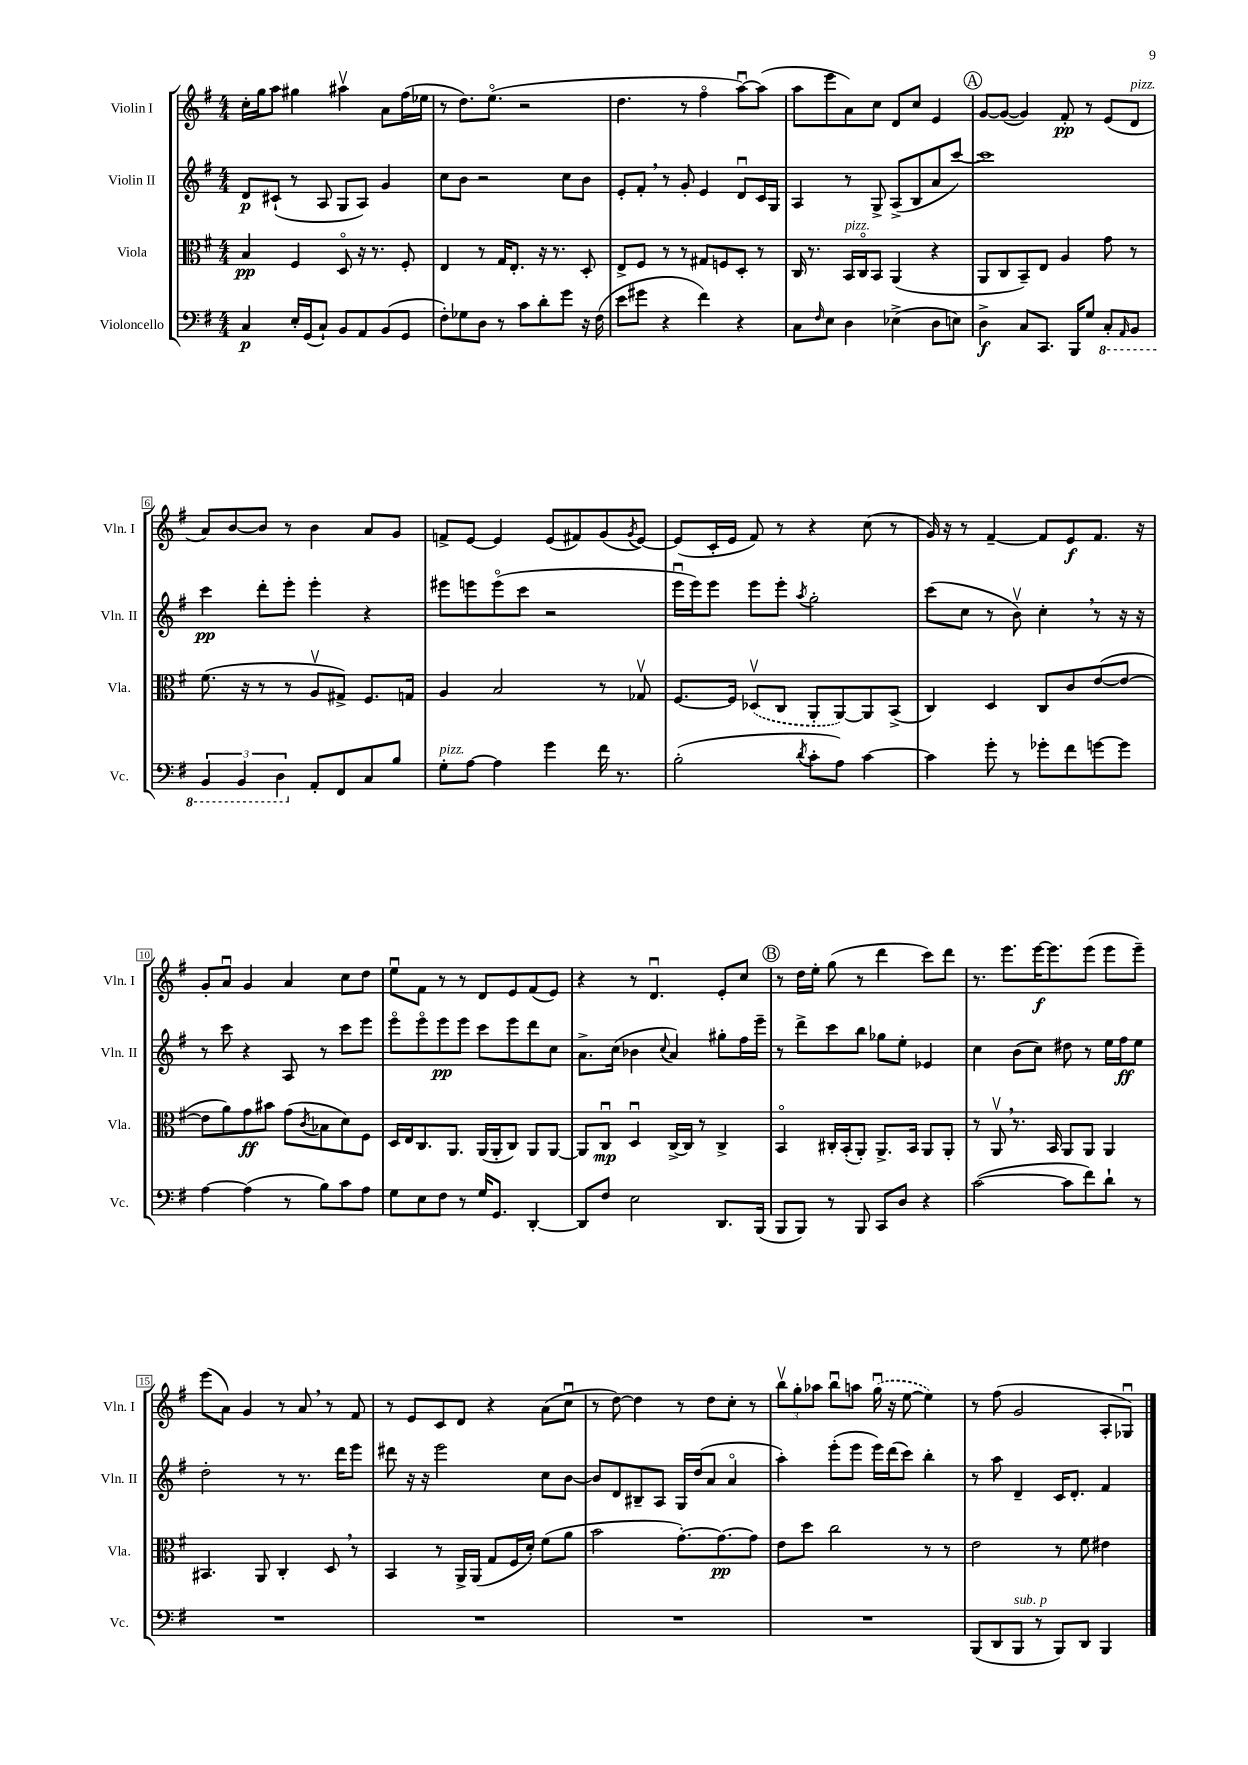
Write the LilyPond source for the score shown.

<<
\new StaffGroup <<
\new Staff = "s0" \with { instrumentName = "Violin I" shortInstrumentName = "Vln. I" } {
    \clef treble \key g \major \numericTimeSignature \time 4/4
    c''16-. g''16 a''8 gis''4 ais''4\upbow a'8 fis''16( ees''16 |
    r8 d''8.) e''8.\flageolet( r2 |
    d''4. r8 fis''4\flageolet a''8~\downbow) a''8( |
    a''8 e'''8 a'8) c''8 d'8 c''8 e'4 |
    \mark \markup { \circle "A" } g'8~ g'8~( g'4) fis'8-.\pp r8 e'8( d'8^\markup { \italic "pizz." } |
    a'8) b'8~ b'8 r8 b'4 a'8 g'8 |
    f'8-> e'8~ e'4 e'8( fis'8) g'8( \acciaccatura { g'8 } e'8~) |
    e'8( c'16-. e'16 fis'8) r8 r4 c''8( r8 |
    g'16) r16 r8 fis'4~-- fis'8 e'8\f fis'8. r16 |
    g'8-. a'8\downbow g'4 a'4 c''8 d''8 |
    e''8\downbow fis'8 r8 r8 d'8 e'8 fis'8( e'8) |
    r4 r8 d'4.\downbow e'8-. c''8 |
    \mark \markup { \circle "B" } r8 d''16 e''16-. g''8( r8 d'''4 c'''8) d'''8 |
    r8. e'''8. e'''16~\f e'''8. e'''8( e'''8 e'''8--) |
    e'''8( a'8) g'4 r8 a'8 \breathe r8 fis'8 |
    r8 e'8 c'8 d'8 r4 a'8( c''8\downbow |
    r8 d''8~) d''4 r8 d''8 c''8-. r8 |
    \tuplet 3/2 { b''8\upbow g''8-. aes''8 } b''8\downbow a''8 \once \slurDashed g''16\downbow( r16 e''8~ e''4) |
    r8 fis''8( g'2 a8-. ges8\downbow) \bar "|." |
}
\new Staff = "s1" \with { instrumentName = "Violin II" shortInstrumentName = "Vln. II" } {
    \clef treble \key g \major \numericTimeSignature \time 4/4
    d'8\p cis'8-!( r8 a8 g8 a8) g'4 |
    c''8 b'8 r2 c''8 b'8 |
    e'8-. fis'8-. \breathe r8 g'8-. e'4 d'8\downbow c'16 g16 |
    a4 r8 g8-> a8->( b8 a'8 c'''8~) |
    \mark \markup { \circle "A" } c'''1 |
    c'''4\pp d'''8-. e'''8-. e'''4-. r4 |
    eis'''8 e'''8 e'''8\flageolet( c'''8 r2 |
    e'''16\downbow e'''16) e'''8 e'''8 e'''8-. \acciaccatura { a''8 } g''2-. |
    c'''8( c''8 r8 b'8\upbow) c''4-. \breathe r8 r16 r16 |
    r8 c'''8 r4 a8 r8 c'''8 e'''8 |
    e'''8\flageolet e'''8\flageolet e'''8\pp e'''8 c'''8 e'''8 d'''8 c''8 |
    a'8.-> c''16( bes'4 \appoggiatura { c''8 } a'4) gis''8-. fis''16 e'''16-- |
    \mark \markup { \circle "B" } r8 d'''8-> c'''8 b''8 ges''8 e''8-. ees'4 |
    c''4 b'8( c''8) dis''8 r8 e''16 fis''16\ff e''8 |
    d''2-. r8 r8. d'''16 e'''8 |
    dis'''8 r16 r16 e'''2 c''8 b'8~ |
    b'8 d'8 bis8-- a8 g16 d''16( a'8 a'4\flageolet |
    a''4-.) e'''8-.( e'''8 e'''16) d'''16( c'''8) b''4-. |
    r8 a''8 d'4-- c'16 d'8.-. fis'4 \bar "|." |
}
\new Staff = "s2" \with { instrumentName = "Viola" shortInstrumentName = "Vla." } {
    \clef alto \key g \major \numericTimeSignature \time 4/4
    b4\pp fis4 d8\flageolet r16 r8. fis8-. |
    e4 r8 g16 e8.-. r16 r8. d8-. |
    e8-> fis8 r8 r8 gis8 f8 d8-. r8 |
    c16 r8. b,16^\markup { \italic "pizz." } c16\flageolet b,8 a,4( r4 |
    \mark \markup { \circle "A" } a,8 c8 b,8--) e8 a4 g'8 r8 |
    fis'8.( r16 r8 r8 a8\upbow gis8->) fis8. g16 |
    a4 b2 r8 ges8\upbow |
    fis8.~ fis16 \once \slurDashed des8\upbow( c8 a,8-. a,8~) a,8 b,8->( |
    c4) d4 c8 c'8 e'8~( e'8~ |
    e'8 a'8) g'8\ff bis'8 g'8( \acciaccatura { c'8 } bes8 d'8) fis8 |
    d16 e16 c8. a,8. a,16( a,16-. c8) a,8 a,8~ |
    a,8 c8\downbow\mp d4\downbow c16~-> c16 r8 c4-> |
    \mark \markup { \circle "B" } b,4\flageolet cis16-. b,16-.( a,8-.) a,8.-> b,16 a,8 a,8-. |
    r8 a,8\upbow \breathe r8. b,16 a,8 a,8 a,4 |
    bis,4. a,8 c4-. d8 \breathe r8 |
    b,4 r8 a,16-> a,16( g8 fis16 d'16-.) fis'8( a'8 |
    b'2 g'8.~-.) g'8.~\pp g'8 |
    e'8 d''8 c''2 r8 r8 |
    e'2 r8 fis'8 eis'4 \bar "|." |
}
\new Staff = "s3" \with { instrumentName = "Violoncello" shortInstrumentName = "Vc." } {
    \clef bass \key g \major \numericTimeSignature \time 4/4
    c4\p e16-. g,16( c8-!) b,8 a,8 b,8( g,8 |
    fis8-.) ges8 d8 r8 c'8 d'8-. g'8 r16 fis16( |
    e'8 gis'8 r4 fis'4) r4 |
    c8 \grace { fis16 } e8 d4 ees4->( d8 e8) |
    \mark \markup { \circle "A" } d4->\f c8 c,8. b,,16 g8 \ottava #-1 c,8-. \grace { a,,16 } b,,8 |
    \tuplet 3/2 { b,,4 b,,4 d,4 \ottava #0 } a,8-. fis,8 c8 b8 |
    g8-.^\markup { \italic "pizz." } a8~ a4 g'4 fis'16 r8. |
    b2-.( \acciaccatura { d'8 } c'8-. a8) c'4~ |
    c'4 g'8-. r8 ges'8-. fis'8 g'8~ g'8 |
    a4~ a4( r8 b8) c'8 a8 |
    g8 e8 fis8 r8 g16 g,8. d,4~-. |
    d,8 fis8 e2 d,8. b,,16( |
    \mark \markup { \circle "B" } b,,8 b,,8) r8 b,,8 c,8 d8 r4 |
    c'2~( c'8 fis'8) d'8-! r8 |
    R1 |
    R1 |
    R1 |
    R1 |
    b,,8( d,8 b,,8^\markup { \italic "sub. p" } r8 b,,8) d,8 b,,4 \bar "|." |
}
>>
>>
\layout { \context { \Score \override BarNumber.stencil = #(make-stencil-boxer 0.1 0.3 ly:text-interface::print) } }
